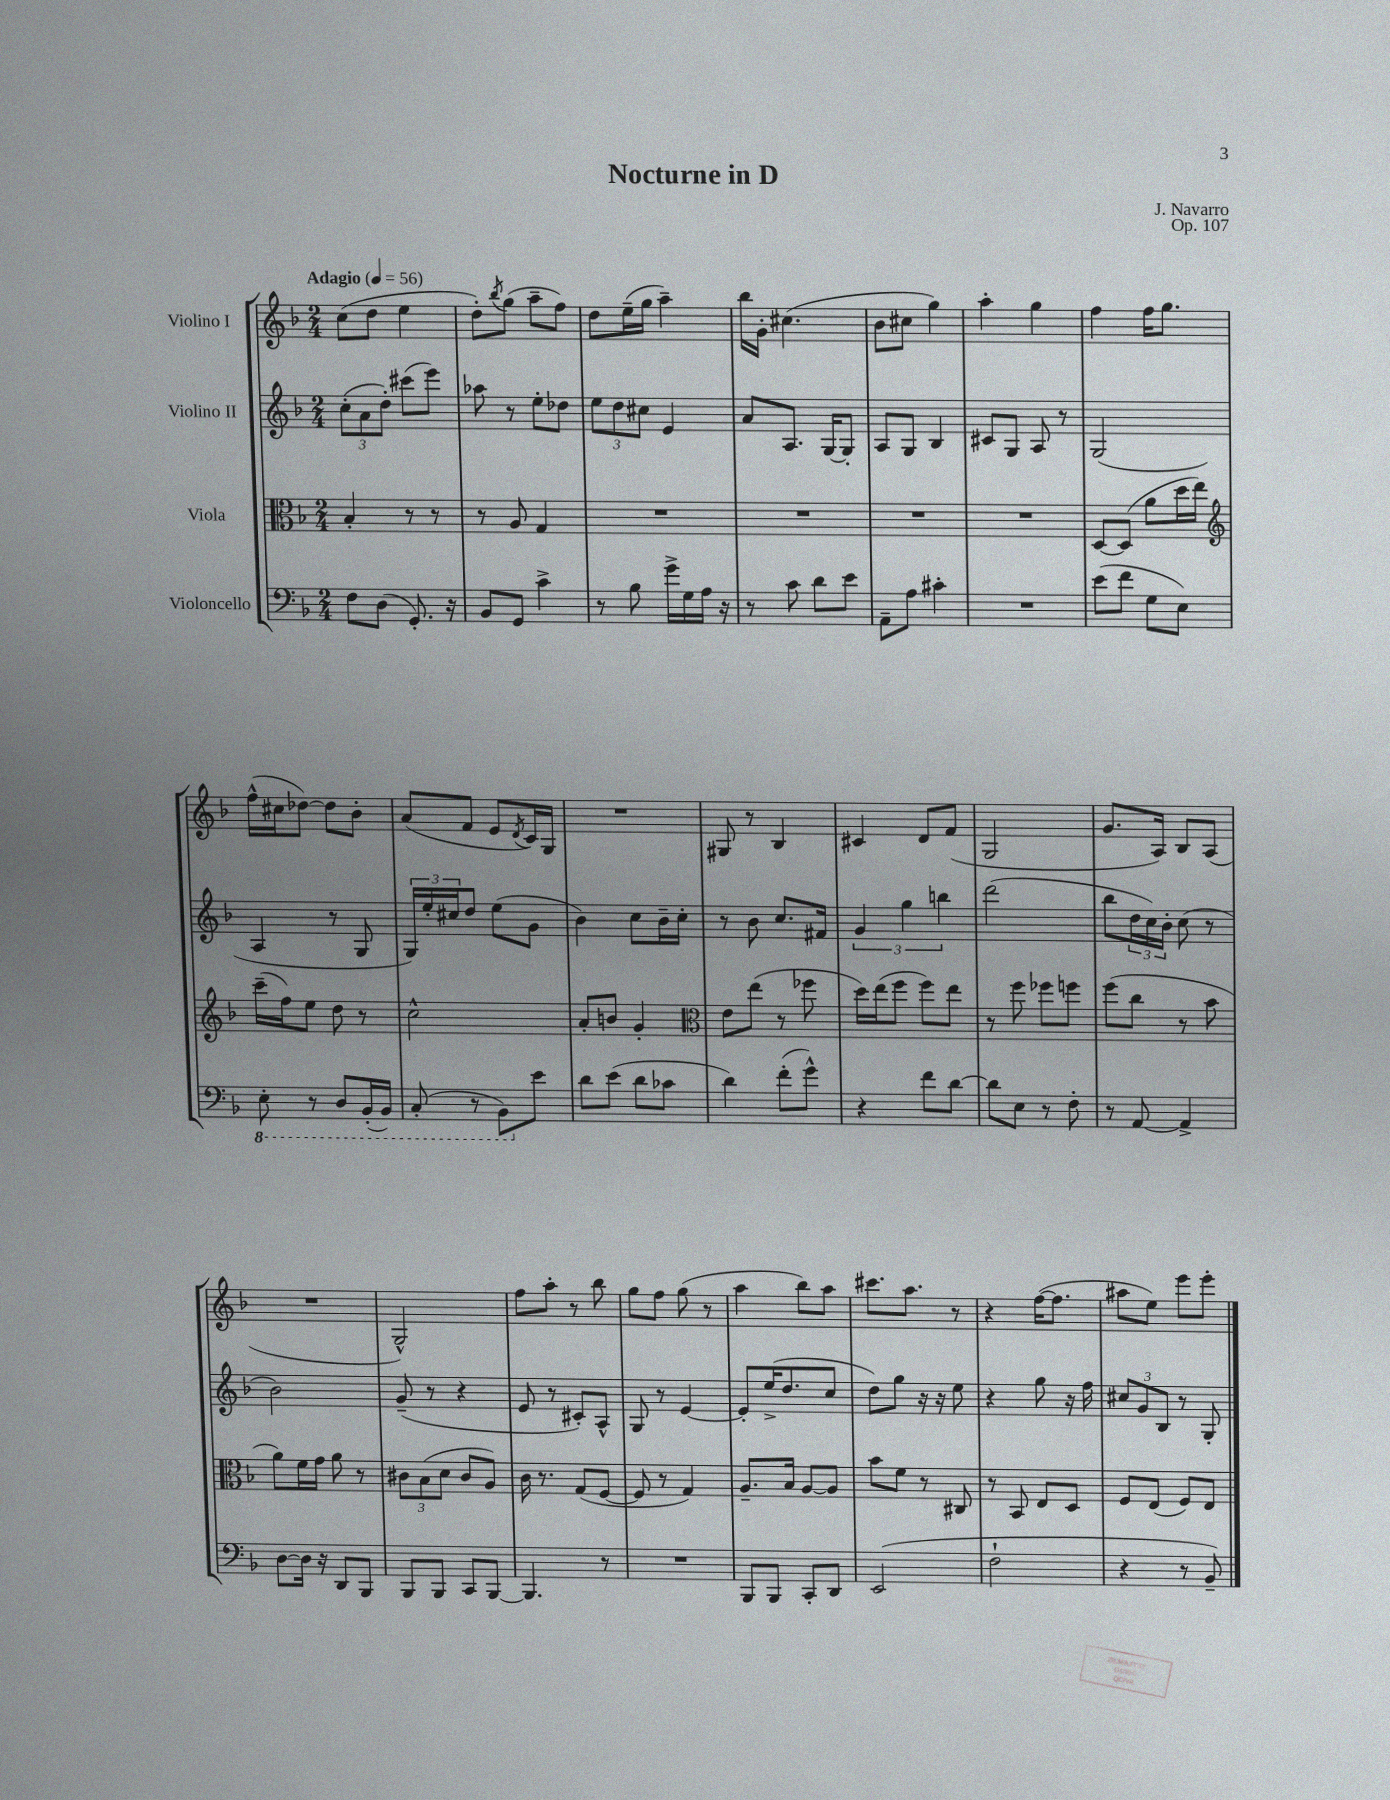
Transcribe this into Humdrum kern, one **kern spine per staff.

**kern	**kern	**kern	**kern
*part4	*part3	*part2	*part1
*staff4	*staff3	*staff2	*staff1
*I"Violoncello	*I"Viola	*I"Violino II	*I"Violino I
*clefF4	*clefC3	*clefG2	*clefG2
*k[b-]	*k[b-]	*k[b-]	*k[b-]
*M2/4	*M2/4	*M2/4	*M2/4
*MM56	*MM56	*MM56	*MM56
=1	=1	=1	=1
!	!	!	!LO:TX:a:B:t=Adagio
8F\L	4B-'/	(12cc'\L	(8cc\L
.	.	12a\	.
(8D\J	.	.	8dd\J
.	.	12dd'\J)	.
8.GG'/)	8r	(8ccc#X\L	4ee\
.	8r	8eee\J)	.
16r	.	.	.
=2	=2	=2	=2
8BB-/L	8r	8aa-X\	8dd'\L)
.	.	.	8qbb-/
8GG/J	8A/	8r	(8gg\J
4c^\	4G/	8ee'\L	8aa~\L
.	.	8dd-X\J	8ff\J)
=3	=3	=3	=3
8r	2r	12ee\L	8dd\L
.	.	12dd\	.
8B-\	.	.	(16ee~\L
.	.	12cc#X\J	.
.	.	.	16gg\JJ
16g^\LL	.	4e/	4aa~\)
16G\	.	.	.
16A\JJ	.	.	.
16r	.	.	.
=4	=4	=4	=4
8r	2r	8a/L	16bb-\LL
.	.	.	16g'\JJ
8c\	.	8.A/J	(4.cc#X\
8d\L	.	.	.
.	.	[16G/KL	.
8e\J	.	8G'/J]	.
=5	=5	=5	=5
8AA~\L	2r	8A/L	8b-\L
8A\J	.	8G/J	8cc#X\J
4c#X'\	.	4B-/	4gg\)
=6	=6	=6	=6
2r	2r	8c#X/L	4aa'\
.	.	8G/J	.
.	.	8A/	4gg\
.	.	8r	.
=7	=7	=7	=7
(8e\L	[8D/L	(2G/	4ff\
8f\J	(8D/J]	.	.
8G\L	8a\L	.	16ff\KL
.	.	.	8.gg\J
8E\J)	16dd\L	.	.
.	16ee\JJ)	.	.
!!LO:LB:g=z
=8	=8	=8	=8
*	*clefG2	*	*
*8ba	*	*	*
8EE'\	(16ccc~\LL	4A/	(16ff^^\LL
.	16ff\J)	.	16cc#X\J
8r	8ee\J	.	[8dd-X\J)
8DD/L	8dd\	8r	8dd-\L]
(16BBB-'/L	8r	8G/	8b-'\J
16BBB-/JJ)	.	.	.
=9	=9	=9	=9
(8CC'/	2cc^^\	24G/LL)	(8a/L
.	.	24ee'/	.
.	.	24cc#X/J	.
8r	.	8dd/J	8f/J
8BBB-\L)	.	(8ee\L	8e/L
.	.	.	8qd/
*X8ba	*	*	*
8e\J	.	8g\J	16c/L)
.	.	.	16G/JJ
=10	=10	=10	=10
8d\L	8a'/L	4b-\)	2r
(8e\J	8bn/J	.	.
8d\L	4g'/	8cc\L	.
8c-X\J	.	16b-~\L	.
.	.	16cc'\JJ	.
=11	=11	=11	=11
*	*clefC3	*	*
4d\)	8e\L	8r	8G#X/
.	(8ee\J	8b-\	8r
(8f'\L	8r	8.cc/L	4B-/
8g^^\J)	8ff-X\	.	.
.	.	16f#X/Jk	.
=12	=12	=12	=12
4r	16dd\LL)	6g/	4c#X/
.	(16ee\J	.	.
.	8ff\J	.	.
.	.	6gg\	.
8f\L	8ff\L)	.	8d/L
.	.	6bbn\	.
[8d\J	8ee\J	.	(8f/J
=13	=13	=13	=13
8d\L]	8r	(2ddd\	2G/
8E\J	8ff\	.	.
8r	8ff-X\L	.	.
8F'\	8ffn\J	.	.
=14	=14	=14	=14
8r	(8ff\L	8bb-\L	8.g/L
[8AA/	8cc\J	24dd\L	.
.	.	24cc\)	.
.	.	.	16A/Jk)
.	.	24b-'\JJ	.
4AA^/]	8r	(8cc\	8B-/L
.	8b-\	8r	(8A/J
!!LO:LB:g=z
=15	=15	=15	=15
[8D\L	8a\L)	2b-\)	2r
16D\Jk]	16f\L	.	.
16r	16g\JJ	.	.
8DD/L	8a\	.	.
8BBB-/J	8r	.	.
=16	=16	=16	=16
8BBB-/L	12c#X\L	(8g~/	2G^^/)
.	(12B-\	.	.
8BBB-/J	.	8r	.
.	12d\J	.	.
8CC/L	8c#/L	4r	.
[8BBB-/J	8A/J)	.	.
=17	=17	=17	=17
4.BBB-/]	16c\	8e/	8ff\L
.	8.r	.	.
.	.	8r	8aa'\J
.	(8G/L	8c#X'/L)	8r
8r	[8F/J	8A^^/J	8bb-\
=18	=18	=18	=18
2r	8F/]	8G/	8gg\L
.	8r	8r	8ff\J
.	4G/)	[4e/	(8gg\
.	.	.	8r
=19	=19	=19	=19
8BBB-/L	8.A~/L	8e'/L]	4aa\
8BBB-/J	.	(16ee^/K	.
.	16B-/Jk	8.dd/	.
8CC'/L	[8A/L	.	8bb-\L)
8DD/J	8A/J]	8cc/J	8aa\J
=20	=20	=20	=20
(2EE/	8b-\L	8dd\L)	8.ccc#X\L
.	8f\J	8gg\J	.
.	.	.	8.aa\J
.	8r	16r	.
.	.	16r	.
.	8C#X/	8ee\	8r
=21	=21	=21	=21
2F`\	8r	4r	4r
.	8BB-/	.	.
.	8E/L	8gg\	([16ff\KL
.	.	.	8.ff\J]
.	8D/J	16r	.
.	.	16ff\	.
=22	=22	=22	=22
4r	8F/L	12cc#X/L	8aa#X\L
.	.	12g/	.
.	(8E/J	.	8ee\J)
.	.	12B-/J	.
8r	8F/L)	8r	8eee\L
8BB-~/)	8E/J	8G'/	8eee'\J
==	==	==	==
*-	*-	*-	*-
